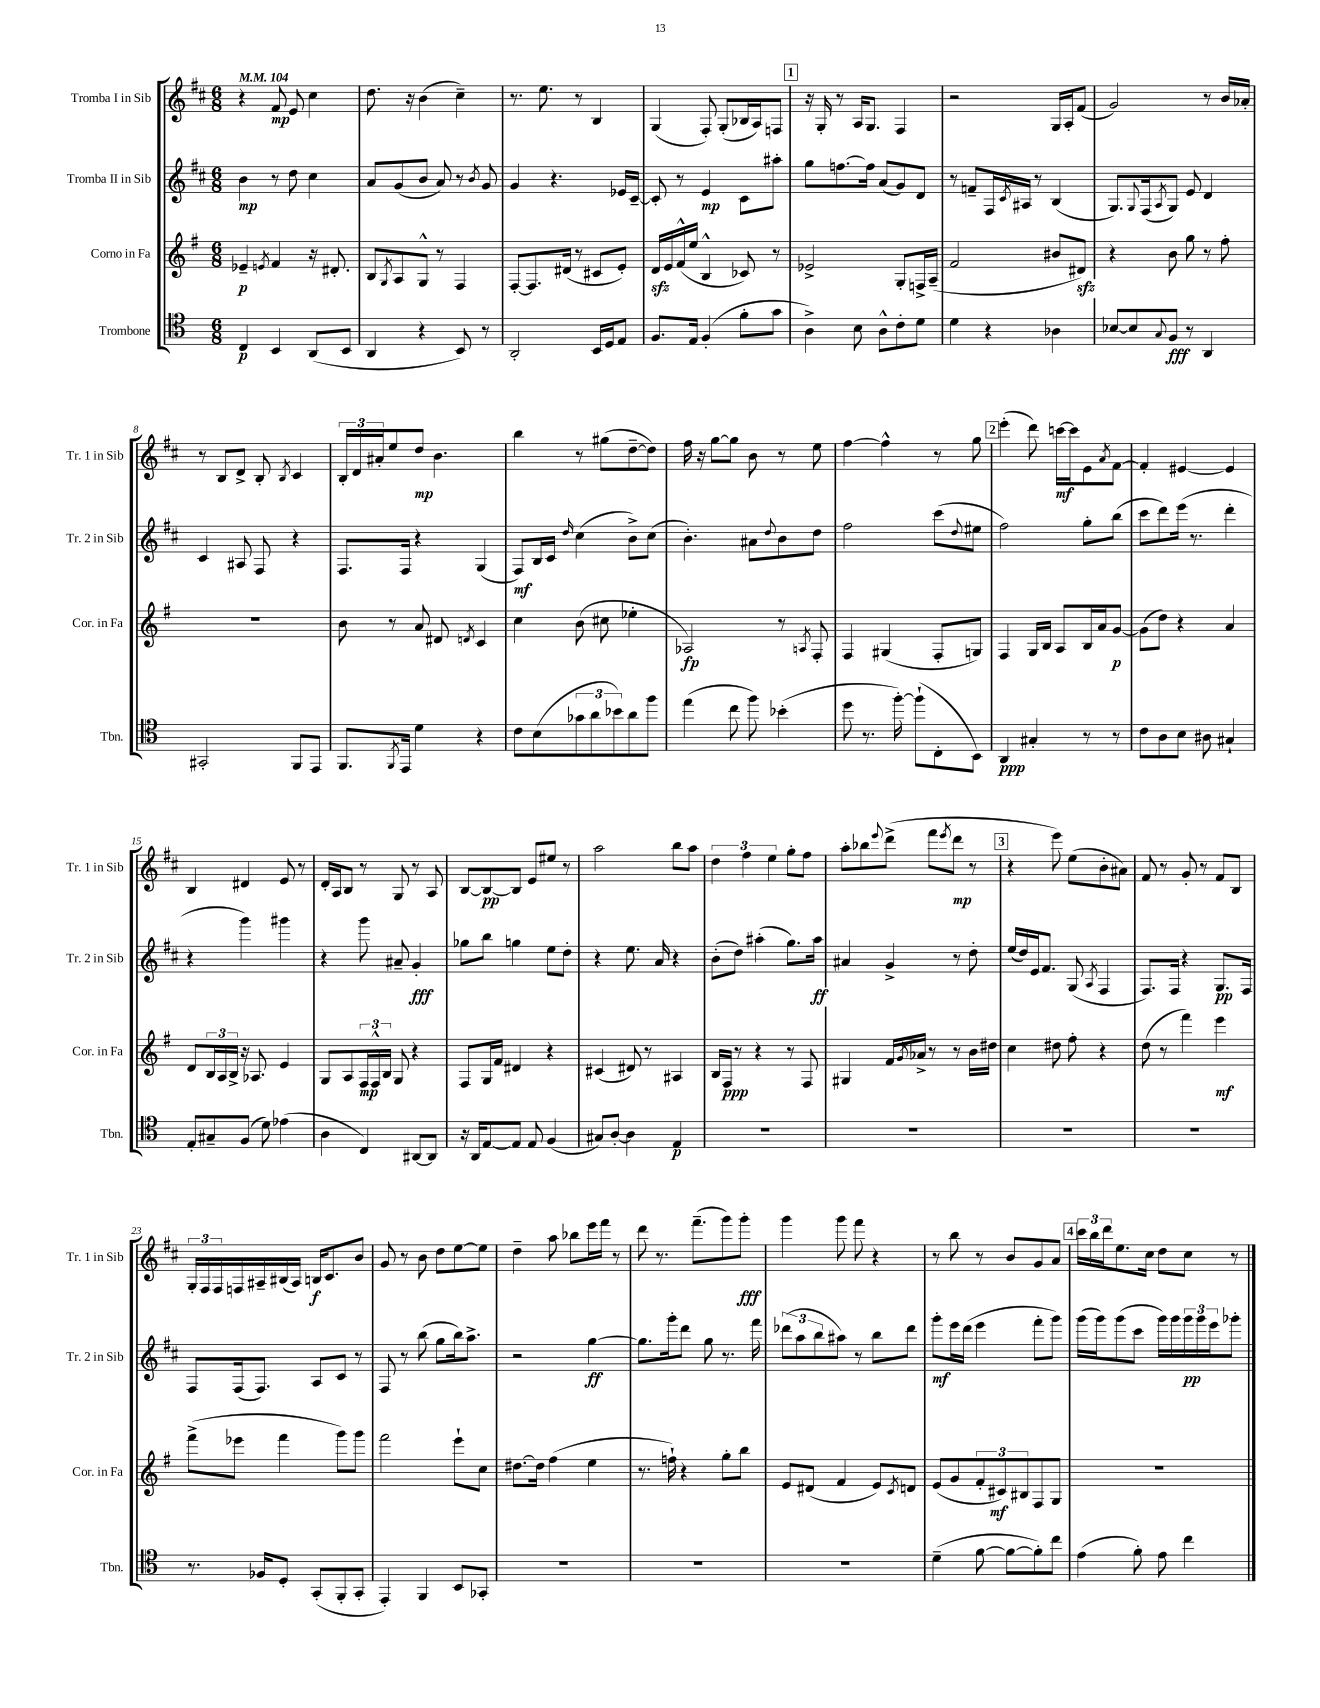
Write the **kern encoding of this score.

**kern	**dynam	**kern	**dynam	**kern	**dynam	**kern	**dynam
*part4	*part4	*part3	*part3	*part2	*part2	*part1	*part1
*staff4	*staff4	*staff3	*staff3	*staff2	*staff2	*staff1	*staff1
*I"Trombone	*	*I"Corno in Fa	*	*I"Tromba II in Sib	*	*I"Tromba I in Sib	*
*I'Tbn.	*	*I'Cor. in Fa	*	*I'Tr. 2 in Sib	*	*I'Tr. 1 in Sib	*
*clefC4	*	*clefG2	*	*clefG2	*	*clefG2	*
*k[]	*	*k[f#]	*	*k[f#c#]	*	*k[f#c#]	*
*M6/8	*	*M6/8	*	*M6/8	*	*M6/8	*
*MM104	*	*MM104	*	*MM104	*	*MM104	*
=1	=1	=1	=1	=1	=1	=1	=1
4C/	p	4e-X~/	p	4b\	mp	4r	.
.	.	8qen/	.	.	.	.	.
4BB/	.	4f#/	.	8r	.	8f#/	mp
.	.	.	.	8dd\	.	8e/	.
(8AA/L	.	16r	.	4cc#\	.	4cc#\	.
.	.	8.d#X'/	.	.	.	.	.
8BB/J	.	.	.	.	.	.	.
=2	=2	=2	=2	=2	=2	=2	=2
4AA/	.	8B/L	.	8a/L	.	8.dd\	.
.	.	8qG/	.	.	.	.	.
.	.	8A/	.	(8g/	.	.	.
.	.	.	.	.	.	16r	.
4r	.	8G^^/J	.	8b/J	.	(4b\	.
.	.	8r	.	8a/)	.	.	.
8BB/)	.	4F#/	.	8r	.	4cc#~\)	.
.	.	.	.	8qb/	.	.	.
8r	.	.	.	8g/	.	.	.
=3	=3	=3	=3	=3	=3	=3	=3
2AA'/	.	[8F#'/L	.	4g/	.	8.r	.
.	.	8.F#/]	.	.	.	.	.
.	.	.	.	.	.	8.ee\	.
.	.	.	.	4.r	.	.	.
.	.	(16d#X/Jk	.	.	.	.	.
.	.	8r	.	.	.	8r	.
16BB/LL	.	8c#X/L	.	.	.	4B/	.
16D/J	.	.	.	.	.	.	.
8E/J	.	8e'/J)	.	16e-X/LL	.	.	.
.	.	.	.	[16c#~/JJ	.	.	.
=4	=4	=4	=4	=4	=4	=4	=4
8.F/L	.	16dzz/LL	.	8c#'/]	.	(4G/	.
.	.	16e/	.	.	.	.	.
.	.	(16f#^^/	.	8r	.	.	.
16E/Jk	.	16ee/JJ	.	.	.	.	.
(4F'/	.	4B^^/	.	4e/	mp	8F#'/)	.
.	.	.	.	.	.	(8G'/L	.
8f'\L	.	8c-X/)	.	8c#\L	.	16B-X/L	.
.	.	.	.	.	.	16A/J)	.
8g\J	.	8r	.	8aa#X'\J	.	8Fn/J	.
!!LO:REH:place=s1:t=1
=5	=5	=5	=5	=5	=5	=5	=5
4A^\)	.	2e-X^/	.	8gg\L	.	16r	.
.	.	.	.	.	.	16G'/	.
.	.	.	.	[8.ffn\	.	8r	.
8B\	.	.	.	.	.	16A/KL	.
.	.	.	.	16ff\Jk]	.	8.G/J	.
8A^^\L	.	.	.	(8a/L	.	.	.
8c'\	.	8G'/L	.	8g/)	.	4F#/	.
8d\J	.	16Fn^/L	.	8d/J	.	.	.
.	.	(16A~/JJ	.	.	.	.	.
=6	=6	=6	=6	=6	=6	=6	=6
4d\	.	2f#/	.	8r	.	2r	.
.	.	.	.	8fn~/L	.	.	.
4r	.	.	.	16F#/L	.	.	.
.	.	.	.	8qc#/	.	.	.
.	.	.	.	16A#X/JJ	.	.	.
.	.	.	.	8r	.	.	.
4A-X\	.	8b#X/L	.	(4B/	.	16G/LL	.
.	.	.	.	.	.	16A'/J	.
.	.	8d#Xzz/J)	.	.	.	(8f#/J	.
=7	=7	=7	=7	=7	=7	=7	=7
[8B-X/L	.	4r	.	8.G/L)	.	2g/)	.
8B-/]	.	.	.	.	.	.	.
.	.	.	.	8qqG/	.	.	.
.	.	.	.	(16F#/k	.	.	.
8qqG/	.	.	.	8qA/	.	.	.
8F/J	fff	8b\	.	8G/J)	.	.	.
8r	.	8gg\	.	8e/	.	.	.
4AA/	.	8r	.	4d/	.	8r	.
.	.	8ff#'\	.	.	.	16b/LL	.
.	.	.	.	.	.	16a-X'/JJ	.
!!LO:LB:g=z
=8	=8	=8	=8	=8	=8	=8	=8
2GG#X'/	.	2.r	.	4c#/	.	8r	.
.	.	.	.	.	.	8B/L	.
.	.	.	.	8A#X/	.	8d^/J	.
.	.	.	.	8F#/	.	8B'/	.
.	.	.	.	.	.	8qB/	.
8FF/L	.	.	.	4r	.	4c#/	.
8EE/J	.	.	.	.	.	.	.
=9	=9	=9	=9	=9	=9	=9	=9
8.FF/L	.	8b\	.	8.F#/L	.	24B'/LL	.
.	.	.	.	.	.	24d/	.
.	.	.	.	.	.	24a#X'/J	.
.	.	8r	.	.	.	8ee/	.
8qFF/	.	.	.	.	.	.	.
16EE/Jk	.	.	.	16F#/Jk	.	.	.
4d\	.	8a/	.	4r	.	8dd/J	mp
.	.	8d#X/	.	.	.	4.b\	.
.	.	8qdn/	.	.	.	.	.
4r	.	4c/	.	(4G/	.	.	.
=10	=10	=10	=10	=10	=10	=10	=10
8c\L	.	4cc\	.	8F#/L)	mf	4bb\	.
(8B\	.	.	.	16B/L	.	.	.
.	.	.	.	16c#/JJ	.	.	.
.	.	.	.	16qqdd/	.	.	.
12g-X\	.	(8b\	.	(4cc#\	.	8r	.
12a\	.	.	.	.	.	.	.
.	.	8cc#X\	.	.	.	(8gg#X\L	.
12b-X\)	.	.	.	.	.	.	.
8a\	.	4ee-X'\	.	8b^\L)	.	[8dd~\	.
8ff\J	.	.	.	(8cc#\J	.	8dd\J])	.
=11	=11	=11	=11	=11	=11	=11	=11
(4ee\	.	2A-X/)	fp	4.b'\)	.	16ff#\	.
.	.	.	.	.	.	16r	.
.	.	.	.	.	.	[8gg\L	.
8cc\	.	.	.	.	.	8gg\J]	.
8ff\)	.	.	.	8a#X\L	.	8b\	.
.	.	.	.	8qqdd/	.	.	.
(4b-X'\	.	8r	.	8b\	.	8r	.
.	.	8qAn/	.	.	.	.	.
.	.	8F#'/	.	8dd\J	.	8ee\	.
=12	=12	=12	=12	=12	=12	=12	=12
8dd\	.	4F#/	.	2ff#\	.	[4ff#\	.
8.r	.	.	.	.	.	.	.
.	.	(4G#X/	.	.	.	4ff#^^\]	.
[16ff'\)	.	.	.	.	.	.	.
(8ff`\L]	.	.	.	.	.	.	.
8C'\	.	8F#'/L	.	(8ccc#\L	.	8r	.
.	.	.	.	8qqdd/	.	.	.
8BB\J)	.	8Gn/J)	.	8ee#X\J	.	8gg\	.
!!LO:REH:place=s1:t=2
=13	=13	=13	=13	=13	=13	=13	=13
4AA/	ppp	4F#/	.	2ff#\)	.	(4eee'\	.
4G#X'/	.	16G/LL	.	.	.	8ddd\)	.
.	.	16B/JJ	.	.	.	.	.
.	.	8A/L	.	.	.	[16cccn\LL	mf
.	.	.	.	.	.	16ccc\J]	.
8r	.	16B/L	.	8gg'\L	.	8e\	.
.	.	16a/J	.	.	.	.	.
.	.	.	.	.	.	8qa/	.
8r	.	[8g/J	p	(8bb\J	.	[8f#\J	.
=14	=14	=14	=14	=14	=14	=14	=14
8c\L	.	(8g\L]	.	8ccc#\L	.	4f#'/]	.
8A\	.	8dd\J)	.	8ddd\)	.	.	.
8B\J	.	4r	.	(16eee\Jk	.	[4e#X/	.
.	.	.	.	8.r	.	.	.
8A#X\	.	.	.	.	.	.	.
4G#X`/	.	4a/	.	4ddd'\	.	4e#/]	.
!!LO:LB:g=z
=15	=15	=15	=15	=15	=15	=15	=15
8E'/L	.	8d/L	.	4r	.	4B/	.
8G#X~/	.	24B/L	.	.	.	.	.
.	.	24A/	.	.	.	.	.
.	.	24B^/JJ	.	.	.	.	.
(8F/J	.	16r	.	4ggg\)	.	4d#X/	.
.	.	8.A-X/	.	.	.	.	.
8d\)	.	.	.	.	.	.	.
(4e-X\	.	4e/	.	4ggg#X\	.	8e/	.
.	.	.	.	.	.	8r	.
=16	=16	=16	=16	=16	=16	=16	=16
4A\	.	8G/L	.	4r	.	16d'/LL	.
.	.	.	.	.	.	16A/J	.
.	.	8A/	.	.	.	8B/J	.
4C/)	.	24F#/L	mp	8ggg\	.	8r	.
.	.	24F#^^/	.	.	.	.	.
.	.	24B/JJ	.	.	.	.	.
.	.	8G/	.	8a#X~/	.	8G/	.
[8AA#X/L	.	4r	.	4g'/	fff	8r	.
8AA#/J]	.	.	.	.	.	8A/	.
=17	=17	=17	=17	=17	=17	=17	=17
16r	.	8F#/L	.	8gg-X\L	.	[8B/L	.
16AA/KL	.	.	.	.	.	.	.
[8E/	.	16G/L	.	8bb\J	.	8B/_	pp
.	.	16f#/JJ	.	.	.	.	.
8E/J]	.	4d#X/	.	4ggn\	.	8B/J]	.
8E/	.	.	.	.	.	8e/L	.
(4F/	.	4r	.	8ee\L	.	8ee#X/J	.
.	.	.	.	8dd'\J	.	8r	.
=18	=18	=18	=18	=18	=18	=18	=18
8G#X/L)	.	(4c#X/	.	4r	.	2aa\	.
[8A'/J	.	.	.	.	.	.	.
4A\]	.	8d#X/)	.	8.ee\	.	.	.
.	.	8r	.	.	.	.	.
.	.	.	.	16a/	.	.	.
4E/	p	4A#X/	.	4r	.	8bb\L	.
.	.	.	.	.	.	8aa\J	.
=19	=19	=19	=19	=19	=19	=19	=19
2.r	.	16B/LL	.	(8b'\L	.	6dd\	.
.	.	16F#/JJ	ppp	.	.	.	.
.	.	8r	.	8dd\J)	.	.	.
.	.	.	.	.	.	6ff#\	.
.	.	4r	.	(4aa#X'\	.	.	.
.	.	.	.	.	.	6ee\	.
.	.	8r	.	8.gg\L)	.	8gg'\L	.
.	.	8F#/	.	.	.	8ff#\J	.
.	.	.	.	16aa#\Jk	ff	.	.
=20	=20	=20	=20	=20	=20	=20	=20
2.r	.	4G#X/	.	4a#X/	.	8aa'\L	.
.	.	.	.	.	.	8bb-X\	.
.	.	.	.	.	.	8qqeee/	.
.	.	16f#/LL	.	4g^/	.	(8ddd^\J	.
.	.	8qg/	.	.	.	.	.
.	.	16a-X^/JJ	.	.	.	.	.
.	.	8r	.	.	.	8fff#\L	.
.	.	.	.	.	.	8qeee/	.
.	.	8r	.	8r	.	8ddd\J	mp
.	.	16b\LL	.	8dd'\	.	8r	.
.	.	16dd#X\JJ	.	.	.	.	.
!!LO:REH:place=s1:t=3
=21	=21	=21	=21	=21	=21	=21	=21
2.r	.	4cc\	.	(16ee/LL	.	4r	.
.	.	.	.	16dd/)	.	.	.
.	.	.	.	16e/J	.	.	.
.	.	.	.	8.f#/J	.	.	.
.	.	8dd#X\	.	.	.	8eee\)	.
.	.	8ff#'\	.	(8G/	.	(8ee\L	.
.	.	.	.	8qA/	.	.	.
.	.	4r	.	4F#/	.	8b'\	.
.	.	.	.	.	.	8a#X\J)	.
=22	=22	=22	=22	=22	=22	=22	=22
2.r	.	(8dd\	.	8.F#/L)	.	8f#/	.
.	.	8r	.	.	.	8r	.
.	.	.	.	16F#/Jk	.	.	.
.	.	4fff#\)	.	4r	.	8g'/	.
.	.	.	.	.	.	8r	.
.	.	4eee\	mf	8.G/L	pp	8f#/L	.
.	.	.	.	.	.	8B/J	.
.	.	.	.	16F#/Jk	.	.	.
!!LO:LB:g=z
=23	=23	=23	=23	=23	=23	=23	=23
8.r	.	(8fff#^\L	.	8F#/L	.	24G'/LL	.
.	.	.	.	.	.	24F#/	.
.	.	.	.	.	.	24F#/	.
.	.	8eee-X\J	.	(16F#/k	.	16Fn/	.
16F-X/KL	.	.	.	8.F#/J)	.	16A#X~/	.
8D'/J	.	4fff#\	.	.	.	(16B#X/	.
.	.	.	.	.	.	16A#/JJ)	.
(8GG'/L	.	.	.	8A/L	.	16Bn/KL	f
.	.	.	.	.	.	8.c#/	.
8FF'/	.	8ggg\L)	.	8c#/J	.	.	.
8GG'/J	.	8ggg\J	.	8r	.	8b/J	.
=24	=24	=24	=24	=24	=24	=24	=24
4EE'/)	.	2fff#\	.	8F#/	.	8g/	.
.	.	.	.	8r	.	8r	.
4FF/	.	.	.	(8bb\	.	8b\	.
.	.	.	.	8gg\L	.	8dd\L	.
8BB/L	.	8eee`\L	.	16bb\k)	.	[8ee\	.
.	.	.	.	8.aa^\J	.	.	.
8GG-X'/J	.	8cc\J	.	.	.	8ee\J]	.
=25	=25	=25	=25	=25	=25	=25	=25
2.r	.	[8.dd#X\L	.	2r	.	4dd~\	.
.	.	16dd#\Jk]	.	.	.	.	.
.	.	(4ff#\	.	.	.	8aa\	.
.	.	.	.	.	.	8bb-X\L	.
.	.	4ee\	.	[4gg\	ff	16eee\L	.
.	.	.	.	.	.	16fff#\JJ	.
.	.	.	.	.	.	8r	.
=26	=26	=26	=26	=26	=26	=26	=26
2.r	.	8.r	.	8.gg\L]	.	8ddd\	.
.	.	.	.	.	.	8.r	.
.	.	16ffn`\)	.	16ggg'\k	.	.	.
.	.	4r	.	8ddd\J	.	.	.
.	.	.	.	.	.	(8.fff#~\L	.
.	.	.	.	8gg\	.	.	.
.	.	8gg'\L	.	8.r	.	8ggg\)	.
.	.	8bb\J	.	.	.	8ggg'\J	fff
.	.	.	.	16fff#\	.	.	.
=27	=27	=27	=27	=27	=27	=27	=27
2.r	.	8e/L	.	(12ddd-X\L	.	4ggg\	.
.	.	.	.	12aa\	.	.	.
.	.	(8d#X/J	.	.	.	.	.
.	.	.	.	12bb\	.	.	.
.	.	4f#/	.	8aa#X\J)	.	8ggg\	.
.	.	.	.	8r	.	8fff#\	.
.	.	8e/L)	.	8bb\L	.	4r	.
.	.	8qc/	.	.	.	.	.
.	.	8dn/J	.	8ddd-\J	.	.	.
=28	=28	=28	=28	=28	=28	=28	=28
(4d~\	.	(8e/L	.	8ggg'\L	mf	8r	.
.	.	8g/	.	16eee\L	.	8bb\	.
.	.	.	.	(16ddd\JJ	.	.	.
[8f\	.	12f#'/	.	4eee\	.	8r	.
.	.	12c#X/)	mf	.	.	.	.
8f\L_	.	.	.	.	.	8b/L	.
.	.	12B#X/	.	.	.	.	.
8f'\])	.	8F#/	.	8fff#'\L	.	8g/	.
8cc\J	.	8G/J	.	8ggg\J)	.	8a/J	.
!!LO:REH:place=s1:t=4
=29	=29	=29	=29	=29	=29	=29	=29
(4e\	.	2.r	.	(16ggg\LL	.	24ccc#\LL	.
.	.	.	.	.	.	24bb\	.
.	.	.	.	16ggg\J)	.	.	.
.	.	.	.	.	.	24ddd\J	.
.	.	.	.	(8ggg\	.	8.ee\	.
8f'\)	.	.	.	8ccc#\J	.	.	.
.	.	.	.	.	.	16cc#\Jk	.
8e\	.	.	.	16ggg\LL)	.	8dd\L	.
.	.	.	.	16ggg\	.	.	.
4cc\	.	.	.	24ggg\	pp	8cc#\J	.
.	.	.	.	24ggg\	.	.	.
.	.	.	.	24eee\J	.	.	.
.	.	.	.	8ggg-X'\J	.	8r	.
==	==	==	==	==	==	==	==
*-	*-	*-	*-	*-	*-	*-	*-
